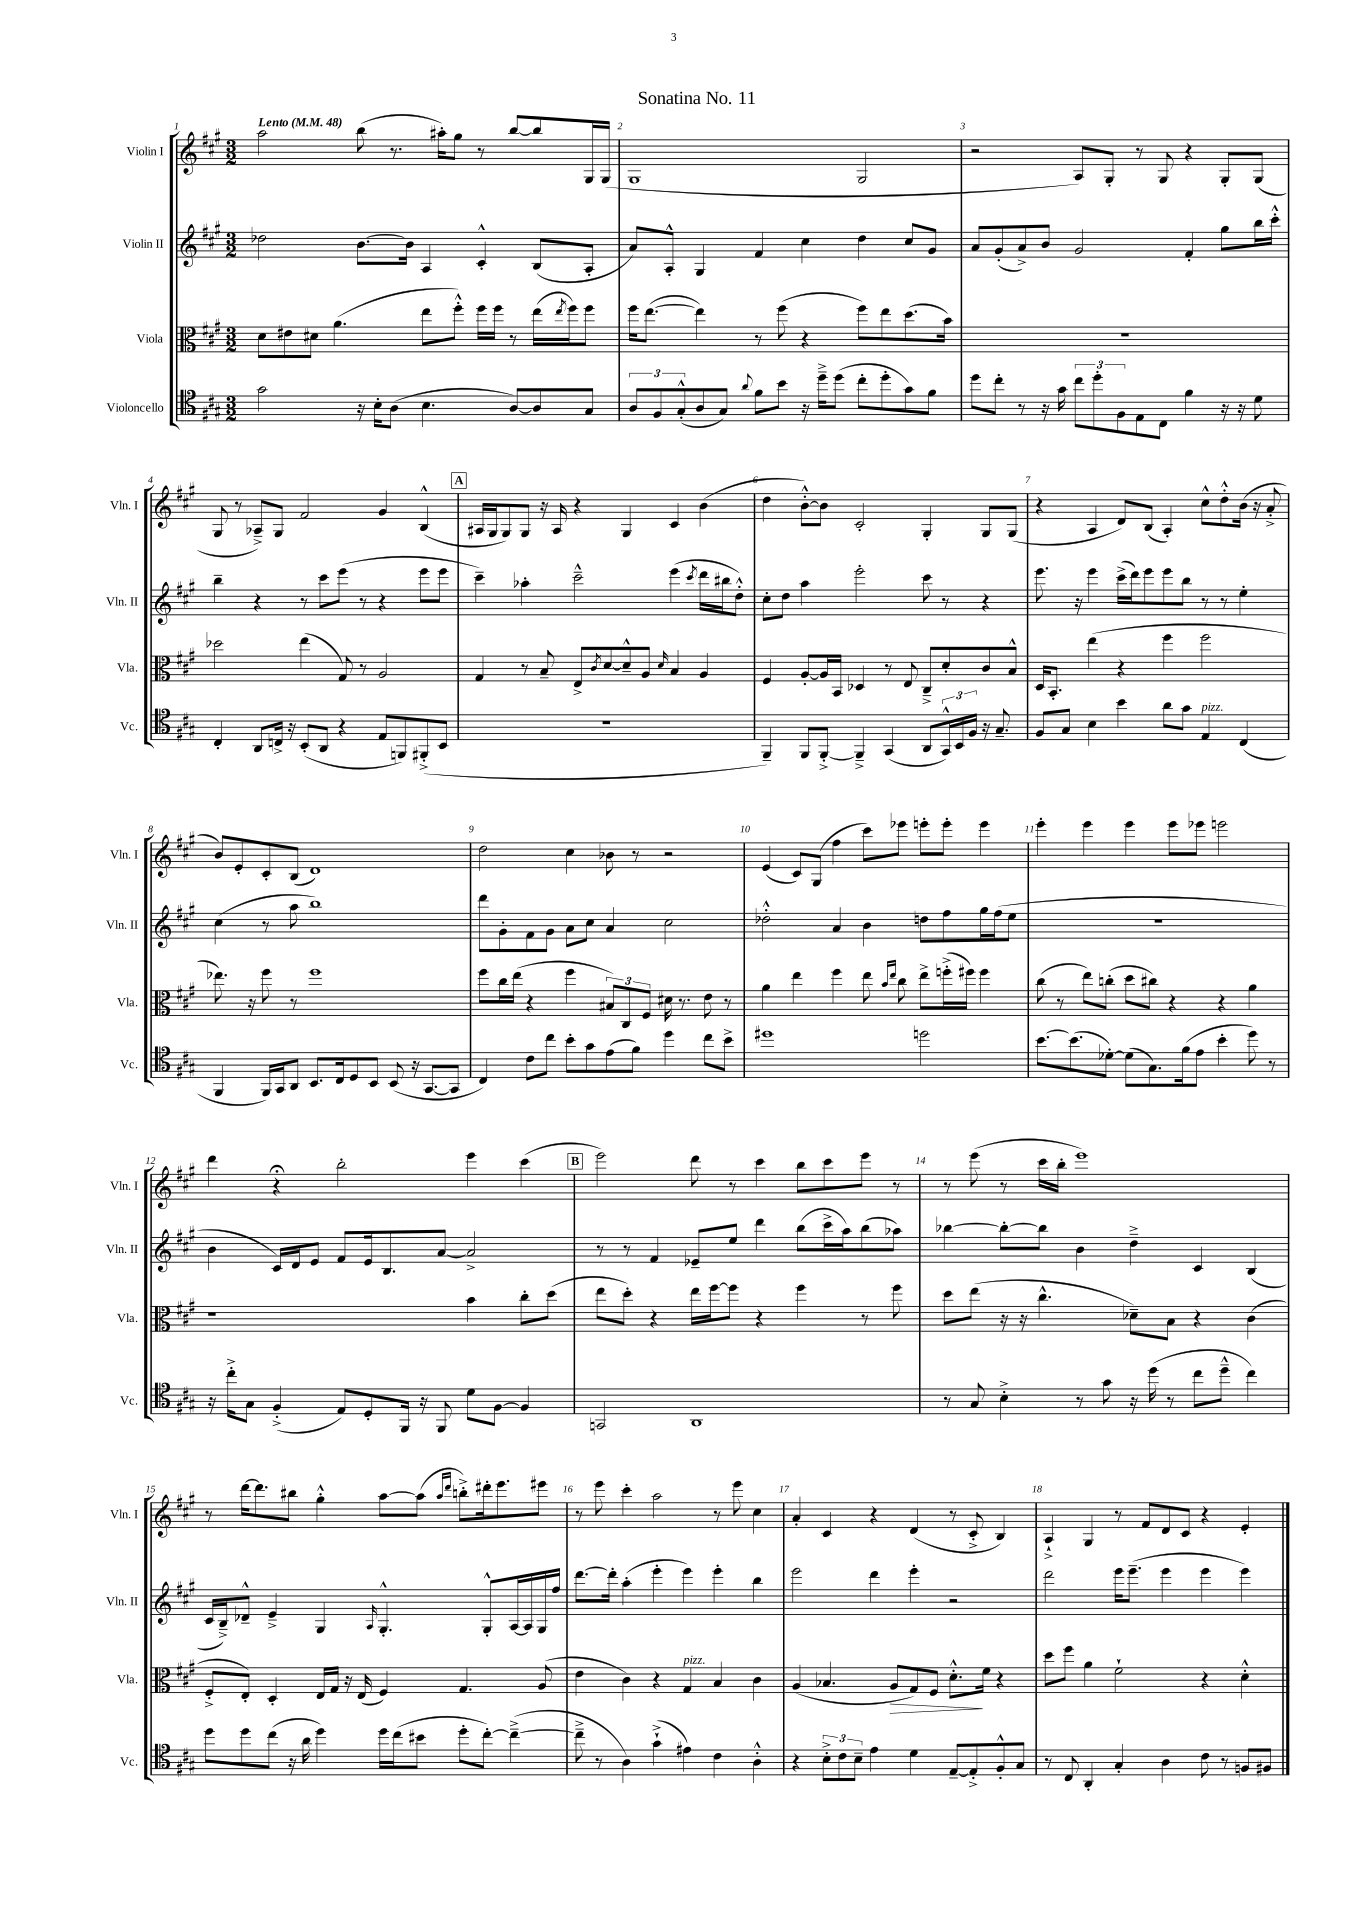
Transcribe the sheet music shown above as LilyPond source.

\header { title = "Sonatina No. 11" }
<<
\new StaffGroup <<
\new Staff = "s0" \with { instrumentName = "Violin I" shortInstrumentName = "Vln. I" } {
    \clef treble \key a \major \numericTimeSignature \time 3/2 \tempo "Lento" 4 = 48
    a''2 b''8( r8. ais''16-.) gis''8 r8 b''8~ b''8 gis16 gis16( |
    gis1 gis2 |
    r2 a8) gis8-. r8 gis8 r4 gis8-. gis8( |
    gis8 r8 aes8--->) gis8 fis'2 gis'4 b4-^( |
    \mark \markup { \box "A" } ais16 gis16 gis8) gis8 r16 ais16 r4 gis4 cis'4 b'4( |
    d''4 b'8~-.-^) b'8 cis'2-. gis4-. gis8 gis8( |
    r4 a4 d'8) b8( a4-.) cis''8-^ d''8-.-^ b'16( r16 a'8-.-> |
    b'8) e'8-. cis'8-. b8( d'1) |
    d''2 cis''4 bes'8 r8 r2 |
    e'4( cis'8) gis8( fis''4 cis'''8) ees'''8 e'''8-. e'''8-. e'''4 |
    e'''4-. e'''4 e'''4 e'''8 ees'''8 e'''2 |
    d'''4 r4\fermata b''2-. e'''4 cis'''4( |
    \mark \markup { \box "B" } e'''2) d'''8 r8 cis'''4 b''8 cis'''8 e'''8 r8 |
    r8 e'''8( r8 cis'''16 b''16-. e'''1) |
    r8 d'''16~ d'''8. bis''8 gis''4-.-^ a''8~ a''8( \grace { a''16 d'''16 } b''8-.->) dis'''16-. e'''8. eis'''8 |
    r8 e'''8 cis'''4-. a''2 r8 e'''8 cis''4 |
    a'4-. cis'4 r4 d'4( r8 cis'8-.-> b4) |
    a4-!-> gis4 r8 fis'8 d'8 cis'8 r4 e'4-. \bar "|." |
}
\new Staff = "s1" \with { instrumentName = "Violin II" shortInstrumentName = "Vln. II" } {
    \clef treble \key a \major \numericTimeSignature \time 3/2
    des''2 b'8.~ b'16 a4 cis'4-.-^ b8( a8-. |
    a'8) a8-.-^ gis4 fis'4 cis''4 d''4 cis''8 gis'8 |
    a'8 gis'8-.( a'8->) b'8 gis'2 fis'4-. gis''8 b''16 cis'''16-.-^ |
    b''4-- r4 r8 cis'''8 e'''8( r8 r4 e'''8 e'''8 |
    \mark \markup { \box "A" } cis'''4--) aes''4-. cis'''2---^ e'''4( \acciaccatura { cis'''8 } d'''16 bis''16 d''8-.-^) |
    cis''8-. d''8 a''4 e'''2-. cis'''8 r8 r4 |
    e'''8. r16 e'''4 cis'''16->( d'''16) e'''8 e'''8 b''8 r8 r8 e''4-. |
    cis''4( r8 a''8 b''1) |
    d'''8 gis'8-. fis'8 gis'8 a'8 cis''8 a'4 cis''2 |
    des''2-.-^ a'4 b'4 d''8 fis''8 gis''16 fis''16( e''8 |
    R1. |
    b'4 cis'16) d'16 e'8 fis'8 e'16 b8. a'8~ a'2-> |
    \mark \markup { \box "B" } r8 r8 fis'4 ees'8-- e''8 d'''4 b''8( cis'''16-> a''16) b''8( aes''8) |
    bes''4~ bes''8~-. bes''8 b'4 d''4---> cis'4 b4( |
    cis'16 b16--->) des'8---^ e'4---> gis4 \grace { a16 } gis4.-.-^ gis8-.-^ a16~ a16 gis16 fis''16 |
    d'''8.~ d'''16-. a''4-.( e'''4-. e'''4) e'''4-. b''4 |
    e'''2 d'''4 e'''4-. r2 |
    d'''2 e'''16 e'''8.--( e'''4 e'''4 e'''4) \bar "|." |
}
\new Staff = "s2" \with { instrumentName = "Viola" shortInstrumentName = "Vla." } {
    \clef alto \key a \major \numericTimeSignature \time 3/2
    d'8 eis'8 dis'8 a'4.( e''8 fis''8-.-^) fis''16 fis''16 r8 e''16( \acciaccatura { e''8 } fis''16) fis''8 |
    fis''16 e''8.~( e''4) r8 fis''8( r4 fis''8) e''8 d''8.( b'16) |
    R1. |
    des''2 e''4( gis8) r8 a2 |
    \mark \markup { \box "A" } gis4 r8 b8-- e8-> \acciaccatura { cis'8 } d'8~ d'8---^ a8 \grace { d'16 } b4 a4 |
    fis4 a8~-. a16 b,16 des4 r8 e8 cis8---> d'8-. cis'8 b8-^ |
    d16 b,8.-. e''4( r4 fis''4 fis''2 |
    ees''8.) r16 fis''8 r8 fis''1 |
    fis''8 cis''16 e''16( r4 fis''4 \tuplet 3/2 { bis8) cis8 fis8 } dis'16 r8. e'8 r8 |
    a'4 e''4 fis''4 e''8 \grace { b'16 e''16 } cis''8 e''8-> f''16-.->( fis''16) fis''4 |
    cis''8( r8 e''8) c''8-.( d''8 cis''8) r4 r4 a'4 |
    r1 b'4 cis''8-. d''8( |
    \mark \markup { \box "B" } e''8 d''8-.) r4 e''16 fis''16~ fis''8 r4 fis''4 r8 fis''8 |
    d''8 e''8( r16 r16 cis''4.-^ des'8--) b8 r4 cis'4( |
    fis8-.-> e8-.) d4-. e16 gis16 r16 e16( fis4) gis4. a8( |
    e'4 cis'4) r4 gis4^\markup { \italic "pizz." } b4 cis'4 |
    a4( bes4. a8\> gis8) fis8 d'8.-.-^\! fis'16 r4 |
    d''8 fis''8 a'4 fis'2-! r4 d'4-.-^ \bar "|." |
}
\new Staff = "s3" \with { instrumentName = "Violoncello" shortInstrumentName = "Vc." } {
    \clef tenor \key a \major \numericTimeSignature \time 3/2
    gis'2 r16 b16-. a8( b4. a8~) a8 gis8 |
    \tuplet 3/2 { a8 fis8 gis8-.-^( } a8 gis8) \appoggiatura { a'8 } fis'8 b'8 r16 d''16---> d''8( cis''8-. d''8-. gis'8) fis'8 |
    d''8 cis''8-. r8 r16 gis'16 \tuplet 3/2 { cis''8 d''8-. fis8 } e8 cis8 fis'4 r16 r16 d'8 |
    cis4-. a,8 c16-> r16 b,8-.( a,8 r4 e8 f,8) fis,8-.->( b,8 |
    \mark \markup { \box "A" } R1. |
    fis,4--) fis,8 fis,8~-.-> fis,4---> gis,4( a,8 \tuplet 3/2 { gis,16-^) b,16 fis16 } r16 gis8.-- |
    fis8 gis8 b4 b'4 a'8 gis'8 e4^\markup { \italic "pizz." } cis4( |
    fis,4 fis,16) gis,16 a,8 b,8. cis16 d8 b,8 b,8( r16 gis,8.~ gis,8 |
    cis4) cis'8 cis''8 b'8-. gis'8 e'8( fis'8) d''4 cis''8 b'8-> |
    dis''1 d''2 |
    b'8.~ b'8.( des'8~-.) des'8( gis8.) fis'16( e'8 b'4-. d''8) r8 |
    r16 cis''16-.-> gis8 fis4-.->( e8) d8-. fis,16 r16 fis,8 d'8 fis8~ fis4 |
    \mark \markup { \box "B" } g,2 a,1 |
    r8 gis8 b4-.-> r8 gis'8 r16 d''16( r8 cis''8 d''8---^ cis''4) |
    d''8 d''8 cis''8( r16 a'16 d''4) d''16 cis''16( bis'8 d''8-. cis''8~-.) cis''4~--->( |
    cis''8---> r8 a4) gis'4-!->( eis'4) cis'4 a4-.-^ |
    r4 \tuplet 3/2 { b8-.-> cis'8 b8-- } e'4 d'4 e8~-- e8-.-> fis8-.-^ gis8 |
    r8 cis8 a,4-. gis4-. a4 cis'8 r8 f8 fis8 \bar "|." |
}
>>
>>
\layout { \context { \Score \override BarNumber.break-visibility = ##(#f #t #t) barNumberVisibility = #all-bar-numbers-visible } }
